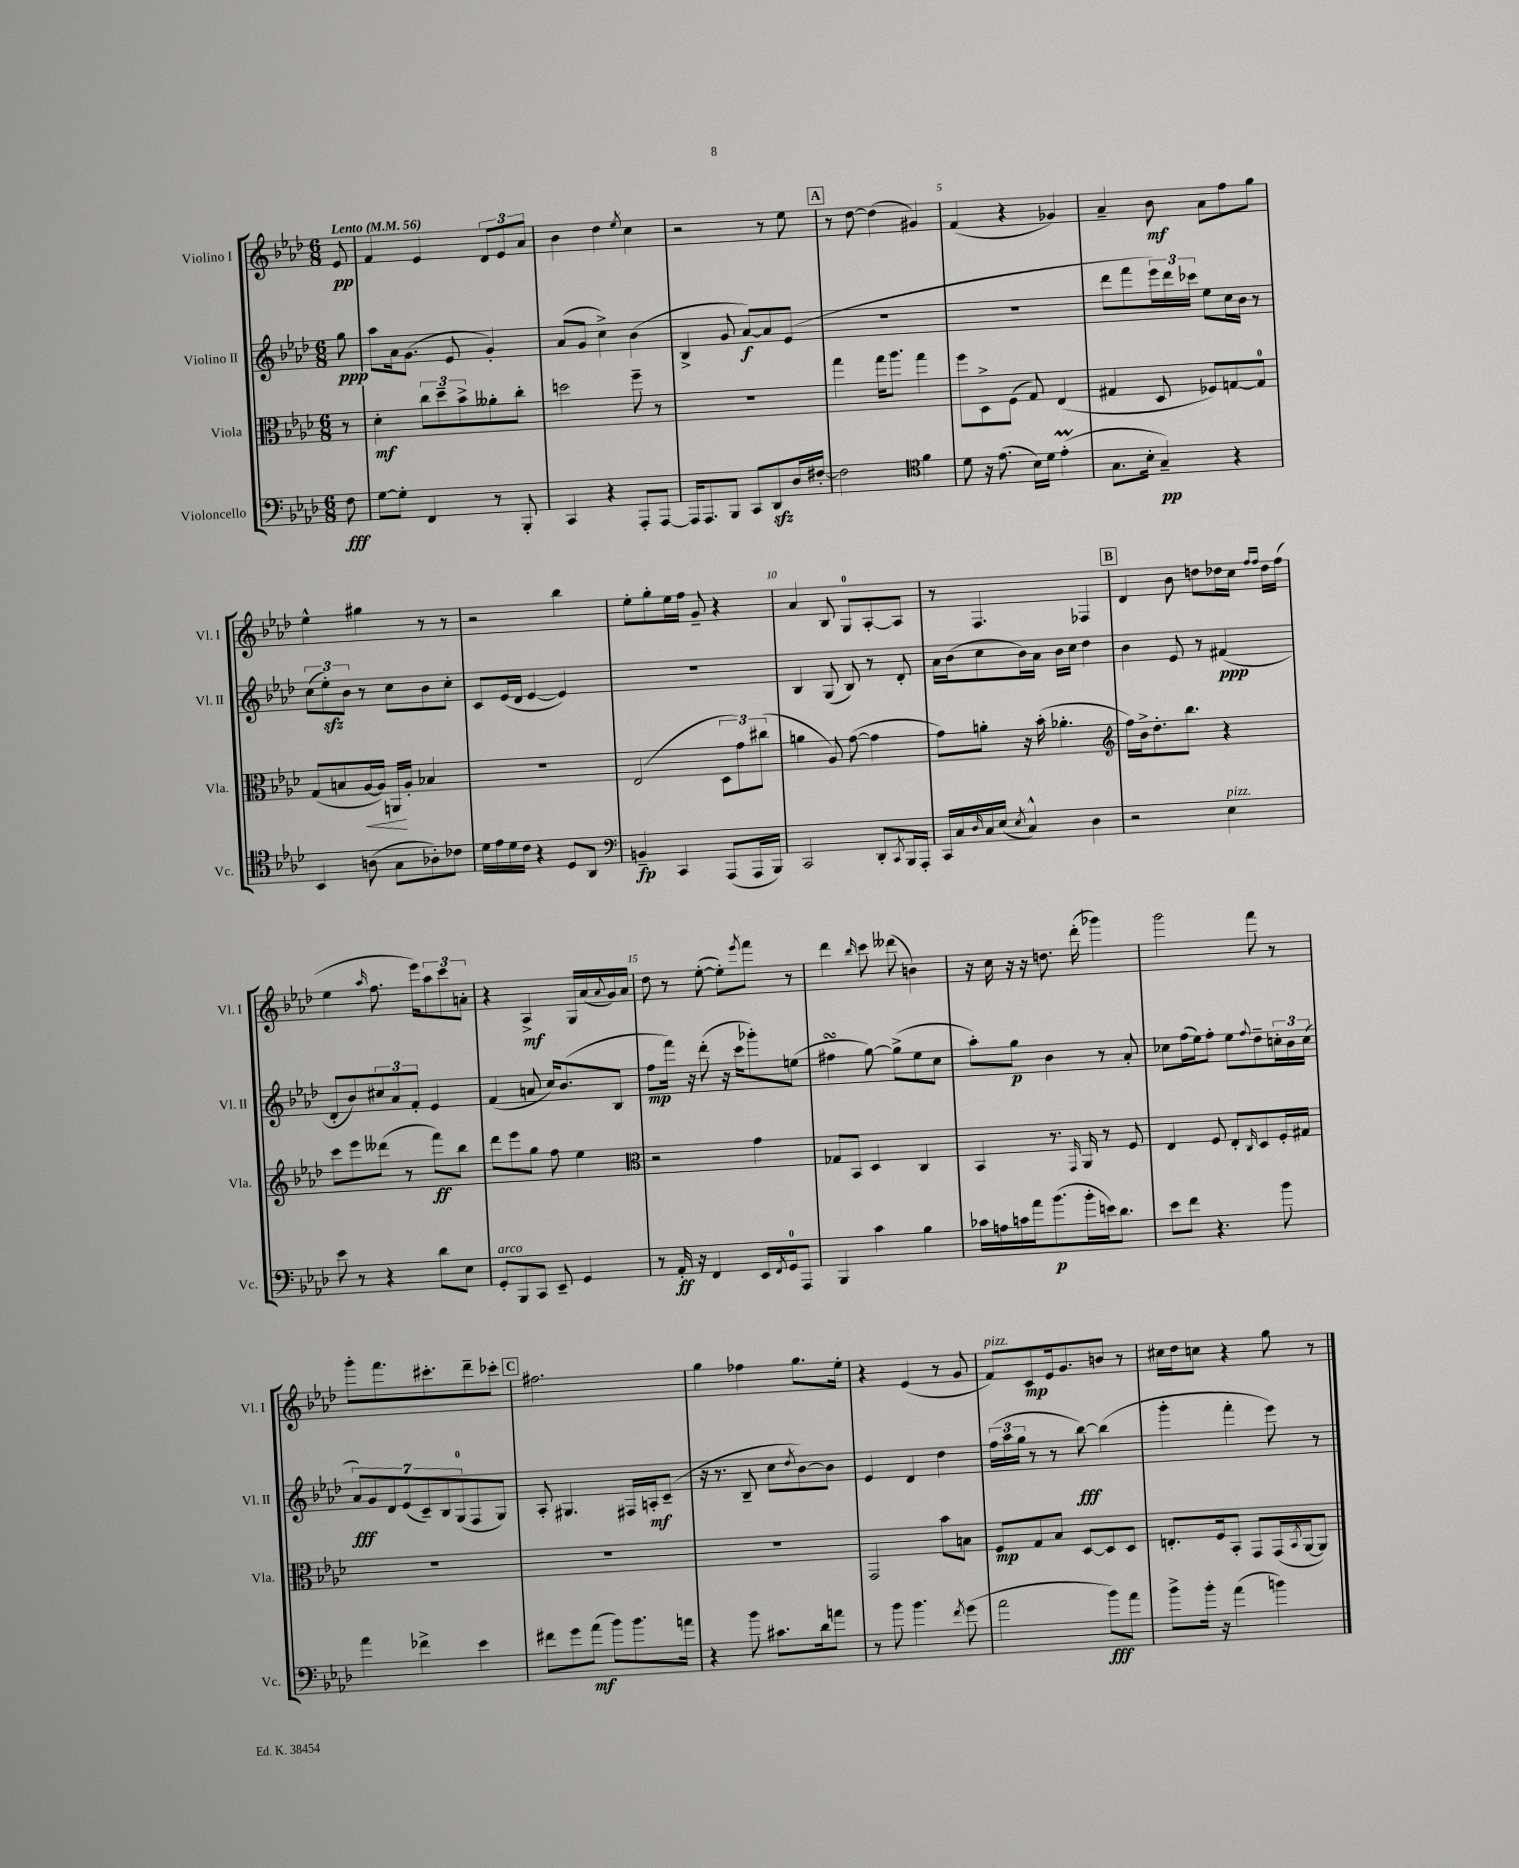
<<
\new StaffGroup <<
\new Staff = "s0" \with { instrumentName = "Violino I" shortInstrumentName = "Vl. I" } {
    \clef treble \key aes \major \numericTimeSignature \time 6/8 \partial 8 \tempo "Lento" 4 = 56
    ees'8\pp |
    f'4 ees'4 \tuplet 3/2 { des'8 ees'8 aes'8 } |
    bes'4 des''4 \acciaccatura { ees''8 } c''4 |
    r2 r8 ees''8 |
    \mark \markup { \box "A" } r8 des''8~ des''4( gis'4) |
    f'4( r4 ges'4) |
    aes'4-- bes'8\mf aes'8 f''8 g''8 |
    ees''4-^ gis''4 r8 r8 |
    r2 bes''4 |
    ees''8-. g''8-. ees''16 f''16 g'8-- r4 |
    aes'4 bes8 g8-0 aes8~-. aes8 |
    r8 f4. fes4 |
    \mark \markup { \box "B" } des'4 bes'8 d''8 des''16 c''16 \grace { f''16 f''16 } des''16 f''16( |
    ees''4 \grace { aes''16 } f''8. ees'''16) \tuplet 3/2 { aes''8 c'''8 a'8-. } |
    r4 aes4->\mf g16 aes'16( \appoggiatura { aes'8 } g'16) aes'16 |
    des''8 r8 ees''8~-.( ees''8-.) \acciaccatura { ees'''8 } f'''8 r8 |
    des'''4 \grace { bes''16 } c'''8 deses'''8( b'4) |
    r16 c''16 r16 r16 d''8. des'''16-.( ges'''4) |
    g'''2 f'''8 r8 |
    g'''8-. f'''8. cis'''8.-. des'''8-- ces'''8-. |
    \mark \markup { \box "C" } fis''2. |
    g''4 fes''4 g''8. ees''16-. |
    r4 ees'4( r8 g'8 |
    f'8^\markup { \italic "pizz." }) c'8\mp ees'16 g'8. b'8 r8 |
    cis''16 des''16 c''8 r4 g''8 r8 \bar "|." |
}
\new Staff = "s1" \with { instrumentName = "Violino II" shortInstrumentName = "Vl. II" } {
    \clef treble \key aes \major \numericTimeSignature \time 6/8 \partial 8
    g''8\ppp |
    aes''8 aes'16 g'8.( ees'8 g'4-.) |
    aes'8( g'8 c''4->) bes'4( |
    bes4-> g'8 aes'8~\f) aes'8 ees'8( |
    \mark \markup { \box "A" } R2. |
    R2. |
    des'''8 f'''8 \tuplet 3/2 { ees'''16) des'''16 ces'''16 } ees''8 c''16 bes'16 r8 |
    \tuplet 3/2 { c''8( ees''8-.\sfz) bes'8 } r8 c''8 bes'8 c''8-. |
    c'8 ees'16( des'16 ees'4~ ees'4) |
    R2. |
    bes4 g8( bes8) r8 des'8-. |
    aes'16 bes'16( c''8 bes'16) aes'16 bes'16 c''16 des''4 |
    \mark \markup { \box "B" } bes'4 ees'8 r8 fis'4\ppp( |
    des'8-. bes'8) \tuplet 3/2 { cis''8 aes'8 f'8-. } ees'4 |
    f'4( a'8 c''16) bes'8.( bes8 |
    f''8\mp f'''16) r16 des'''8-.( r16 c'''16 ges'''8-.) e''8( |
    fis''4\turn g''8~) g''8->( ees''8 c''8 |
    aes''8-.) g''8\p bes'4 r8 aes'8-. |
    ces''8 f''16( ees''16) f''8-. ees''8 \appoggiatura { f''8 } des''8-- \tuplet 3/2 { c''16-. bes'16 c''16( } |
    \tuplet 7/4 { aes'8\fff) g'8 des'8 ees'8( c'8--) bes8 g8-0( } f8 g8) |
    \mark \markup { \box "C" } aes8-. gis4. fis16 a16-.\mf c'8--( |
    r16 r8. bes8-- c''8 \acciaccatura { des''8 } bes'8~) bes'8 |
    ees'4 des'4 des''4 |
    \tuplet 3/2 { f''16( aes''16 g''16 } r8 r8 bes''8~\fff) bes''4( |
    g'''4-. f'''4-. ees'''8) r8 \bar "|." |
}
\new Staff = "s2" \with { instrumentName = "Viola" shortInstrumentName = "Vla." } {
    \clef alto \key aes \major \numericTimeSignature \time 6/8 \partial 8
    r8 |
    des'4-.\mf \tuplet 3/2 { c''8 des''8-- bes'8-> } aeses'8-. c''8-. |
    d''2 f''8-- r8 |
    R2. |
    \mark \markup { \box "A" } g''4 g''16 aes''8. g''4 |
    f''8 des8-> f8( g8) ees4( |
    gis4 des8 fes8) g8~ g8-0 |
    g8( b8 aes16~\< aes16) a,16\! aes16-. bes4 |
    R2. |
    ees2( \tuplet 3/2 { des8 g'8) cis''8( } |
    a'4 aes8) g'8~( g'4 |
    g'8) a'8-. r16 bes'16-.( aes'4.-. |
    \mark \markup { \box "B" } \clef treble f''16) bes'16-> des''8.-. bes''8. r4 |
    c'''8 ees'''8 deses'''8( r8 f'''8\ff) bes''8 |
    des'''8 ees'''8 g''8 f''8 ees''4 |
    \clef alto r2 g'4 |
    ges8 bes,8 des4 c4 |
    bes,4 r8. \grace { g,16 } aes,16 r8 f8 |
    ees4 f8 ees8-. \grace { c16 } des8 f16-. gis16 |
    R2. |
    \mark \markup { \box "C" } R2. |
    R2. |
    g,2 bes'8 b8 |
    f8\mp g8 bes8 des8~ des8 des8 |
    e8.-. f16 bes,8-. g,8 g,16( \acciaccatura { bes,8 } aes,16~ aes,8) \bar "|." |
}
\new Staff = "s3" \with { instrumentName = "Violoncello" shortInstrumentName = "Vc." } {
    \clef bass \key aes \major \numericTimeSignature \time 6/8 \partial 8
    f8\fff |
    g8~ g8-. f,4 r8 bes,,8-. |
    c,4 r4 aes,,8-. aes,,8~ |
    aes,,16 aes,,8. bes,,8 c,8 des,8\sfz des16 fis16~-. |
    \mark \markup { \box "A" } fis2 \clef tenor f'4 |
    des'8 r16 ees'8.( bes16) des'16 ees'4-.\prall( |
    g8. bes16-. g4--\pp) r4 |
    bes,4 a8( g8 aes8-.) ces'8 |
    des'16 ees'16 des'16 c'16 r4 des8 aes,8 |
    \clef bass b,4--\fp c,4 aes,,8( aes,,16 bes,,16) |
    c,2 des,8-. \acciaccatura { c,8 } bes,,16 aes,,16-. |
    c,16 c16 \grace { des16 } c16 ees16( \acciaccatura { ees8 } c4-^) des4 |
    \mark \markup { \box "B" } r2 ees4^\markup { \italic "pizz." } |
    ees'8 r8 r4 des'8 ees8 |
    g,8-.^\markup { \italic "arco" } bes,,8 c,8 ees,8-- g,4 |
    r8 aes,16-.\ff r16 f,4 ees,16 \acciaccatura { f,8 } g,16-0 aes,,8 |
    bes,,4 c'4 bes4 |
    ces'16 a16 c'16 aes'16 bes'8.\p( bes'16-. e'16) des'8. |
    ees'8 f'8 r4. bes'8 |
    aes'4 fes'4-> ees'4 |
    \mark \markup { \box "C" } fis'8 g'8 aes'8\mf( bes'8) bes'8. a'16 |
    r4 bes'8 cis'8. des'16 a'8 |
    r8 bes'8 bes'4. \acciaccatura { f'8 } g'8( |
    aes'2 bes'8\fff) aes'8 |
    bes'8-> bes'16-. r16 aes'4( b'4) \bar "|." |
}
>>
>>
\layout { \context { \Score \override BarNumber.break-visibility = ##(#f #t #t) barNumberVisibility = #(every-nth-bar-number-visible 5) } }
